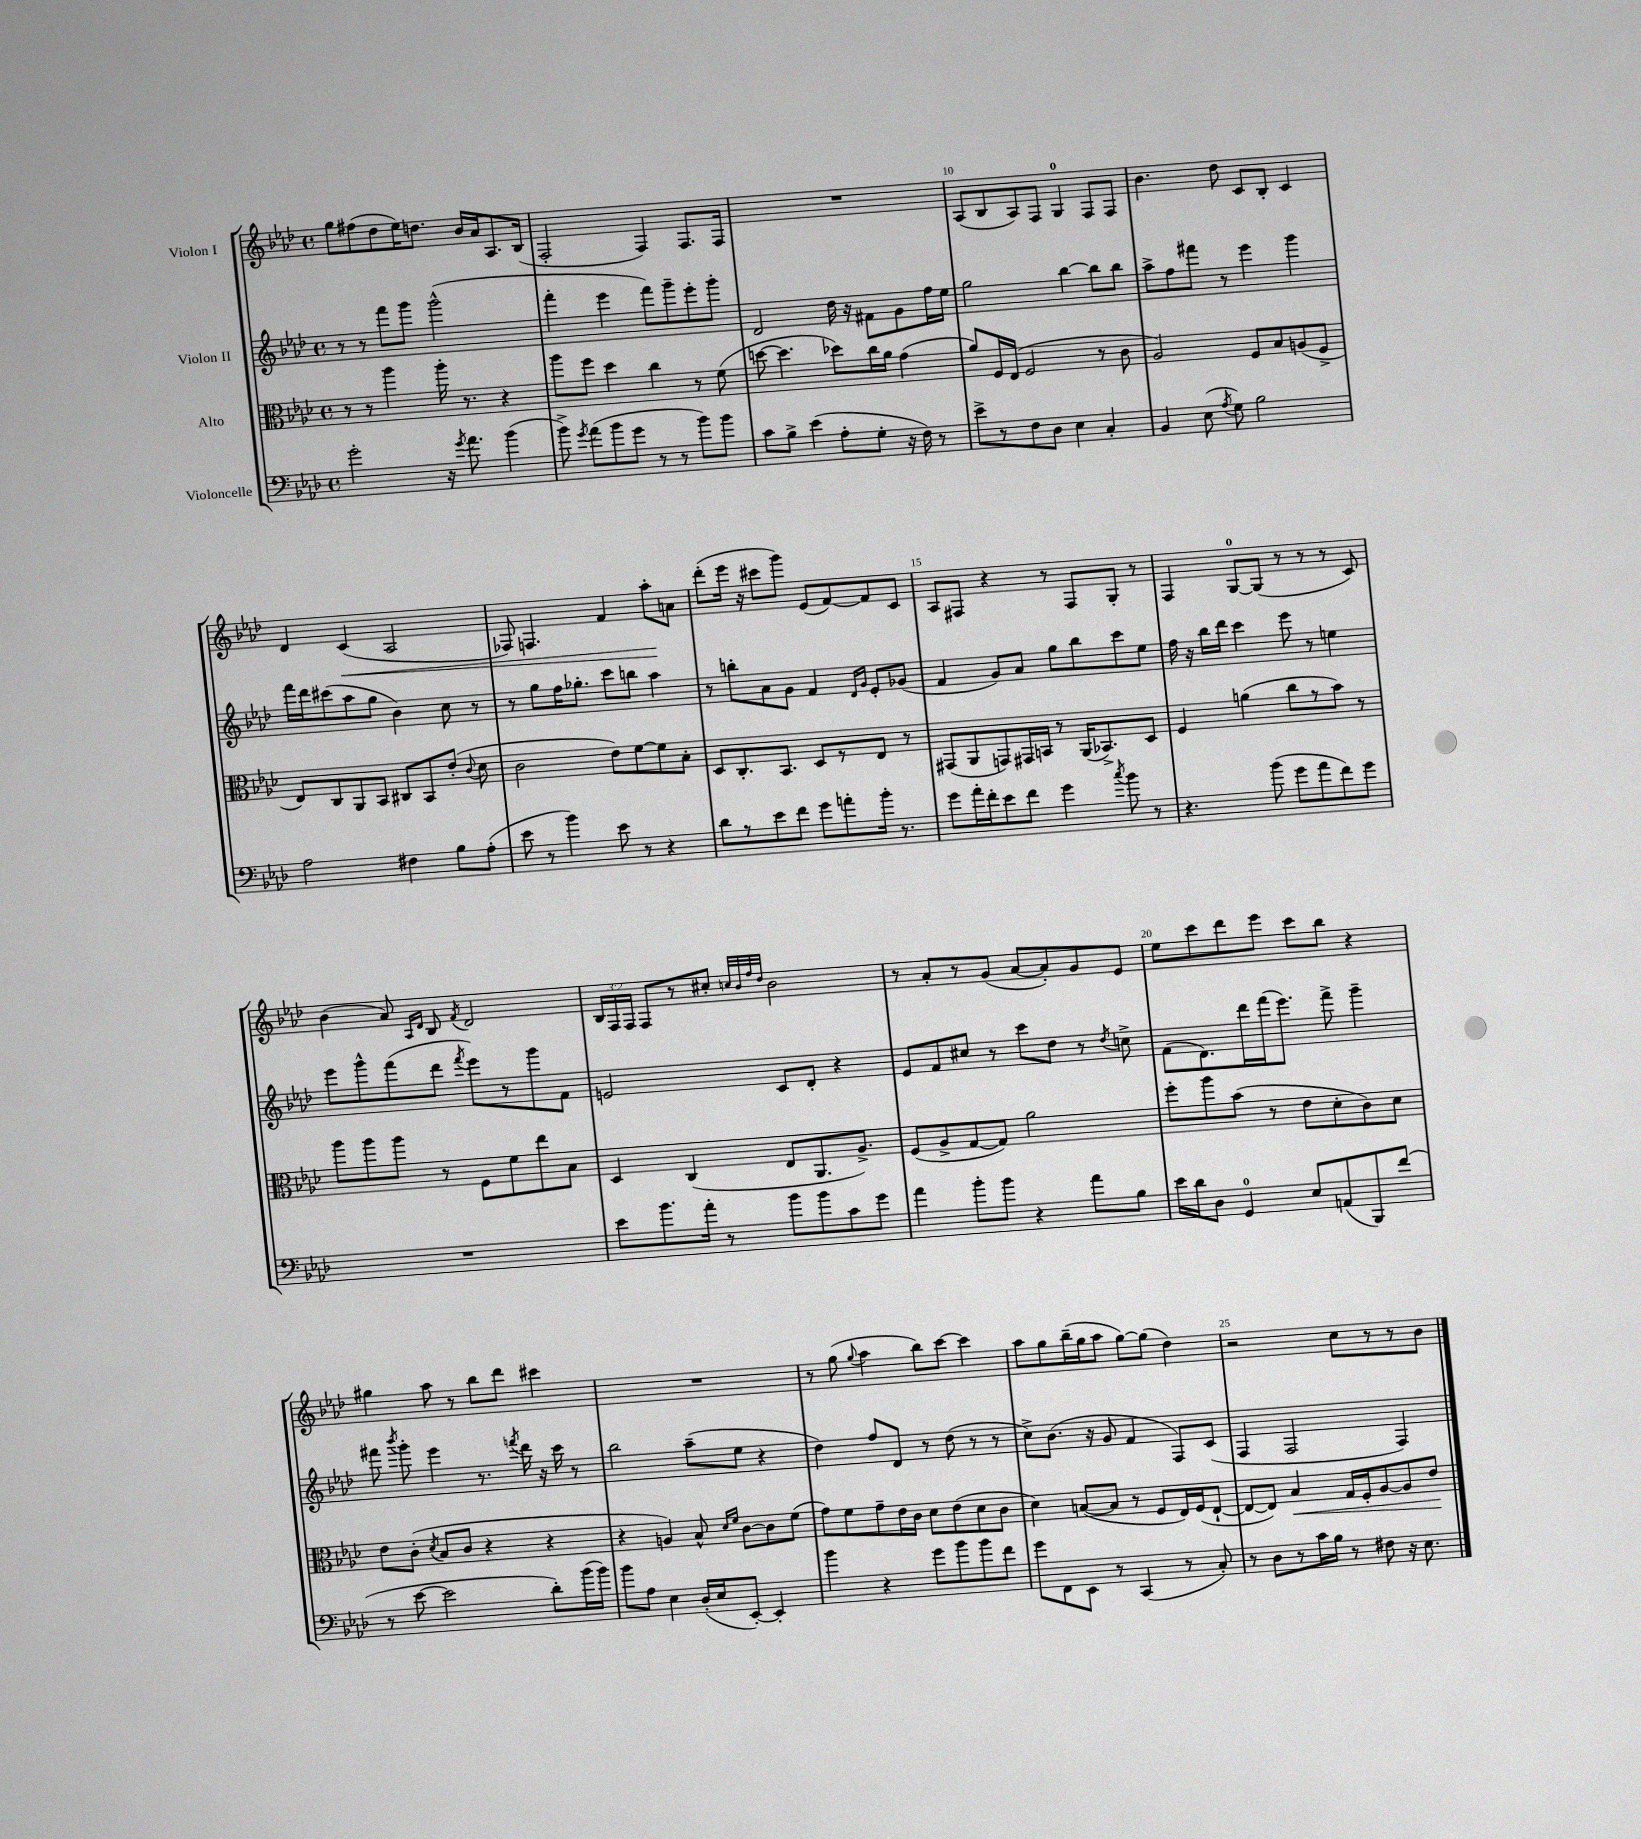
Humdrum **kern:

**kern	**kern	**dynam	**kern	**kern	**dynam
*part4	*part3	*part3	*part2	*part1	*part1
*staff4	*staff3	*staff3	*staff2	*staff1	*staff1
*I"Violoncelle	*I"Alto	*	*I"Violon II	*I"Violon I	*
*clefF4	*clefC3	*	*clefG2	*clefG2	*
*k[b-e-a-d-]	*k[b-e-a-d-]	*	*k[b-e-a-d-]	*k[b-e-a-d-]	*
*M4/4	*M4/4	*	*M4/4	*M4/4	*
*met(c)	*met(c)	*	*met(c)	*met(c)	*
=7	=7	=7	=7	=7	=7
2g'\	8r	.	8r	8gg\L	.
.	8r	.	8r	(8ff#X\	.
.	4aa-\	.	8fff\L	8dd-\	.
.	.	.	8ggg\J	16ee-\K)	.
.	.	.	.	8.ddn\J	.
16r	16aa-'\	.	(2ggg^^\	.	.
8qg/	.	.	.	.	.
8.a-\	8.r	.	.	.	.
.	.	.	.	16b-/LL	.
.	.	.	.	16a-/J	.
(4b-\	4r	.	.	8.A-/	.
.	.	.	.	(16B-/Jk	.
=8	=8	=8	=8	=8	=8
8b-^\)	8aa-\L	.	4fff'\	2F'/	.
8qg/	.	.	.	.	.
(8a-\L	8ff\J	.	.	.	.
8b-\	4dd-\	.	4eee-\	.	.
8g\J	.	.	.	.	.
8r	4cc\	.	8fff\L)	4F/)	.
8r	.	.	8ggg~\	.	.
8b-\L)	8r	.	8eee-'\	8.F/L	.
8b-\J	(8f\	.	8ggg'\J	.	.
.	.	.	.	16F/Jk	.
=9	=9	=9	=9	=9	=9
8c\L	[8ddn\	.	2d-/	1r	.
8B-^\J	4.dd\]	.	.	.	.
(4e-\	.	.	.	.	.
8A-'\L	8dd-X\L)	.	16dd-\	.	.
.	.	.	16r	.	.
8G'\J	16cc\L	.	8f#X\L	.	.
.	16a-\JJ	.	.	.	.
16r	(4g\	.	8g\	.	.
16F\)	.	.	.	.	.
8r	.	.	16ff\L	.	.
.	.	.	16ee-\JJ	.	.
=10	=10	=10	=10	=10	=10
8e-^\L	8a-/L)	.	2gg\	(8A-/L	.
8r	16F/L	.	.	8B-/	.
.	(16E-/JJ	.	.	.	.
8F\	2F/	.	.	8A-/)	.
8D-\J	.	.	.	8F/J	.
4E-\	.	.	[4bb-\	4G/	.
4C'/	8r	.	8bb-\L]	8F/L	.
.	8c\	.	8bb-\J	8F/J	.
=11	=11	=11	=11	=11	=11
4BB-/	2A-/)	.	8aa-^\L	4.b-\	.
.	.	.	8ff\	.	.
(8E-\	.	.	8fff#X\J	.	.
8qA-/	.	.	.	.	.
8G\)	.	.	8r	8dd-\	.
2B-\	8F/L	.	4eee-\	8c/L	.
.	8B-/	.	.	8B-'/J	.
.	(8An/	.	4ggg\	4c/	.
.	8F^/J	.	.	.	.
!!LO:LB:g=z
=12	=12	=12	=12	=12	=12
2A-\	8E-/L)	.	16fff\LL	4d-/	.
.	.	.	16ddd-\J	.	.
.	8C/	.	(8ccc#X\	.	.
!	!	!	!	!	!LO:HP:b
.	8AA-/	.	8aa-\	(4c/	<
.	8BB-/J	.	8gg\J	.	.
4F#X\	8C#X/L	.	4b-\)	2A-/	.
.	8BB-/	.	.	.	.
8B-\L	(8e-'/J	.	8cc\	.	.
.	8qqc/	.	.	.	.
(8A-'\J	8d-\	.	8r	.	.
=13	=13	=13	=13	=13	=13
8e-\	2c\	.	8r	8F-X/)	.
8r	.	.	8gg\L	4.Fn/	.
4b-\)	.	.	16ff\K	.	.
.	.	.	8.gg-X'\J	.	.
8e-\	8e-\L)	.	8ccc\L	4f/	.
8r	[8f\	.	8bbn\J	.	.
4r	8f\]	.	4aa-\	8aa-'\L	.
.	8B-'\J	.	.	8an\J	[
=14	=14	=14	=14	=14	=14
8d-\L	8D-/L	.	8r	(8ddd-'\L	.
8r	8.C'/	.	8bbn'\L	16eee-\Jk	.
.	.	.	.	16r	.
8e-\	.	.	8a-\	8ccc#X\L	.
.	8.BB-/J	.	.	.	.
8f\J	.	.	8g\J	8ggg\J)	.
8g\L	8D-/L	.	4f/	(8e-/L	.
8an'\	8r	.	.	[8f/)	.
.	.	.	16qqd-/LL	.	.
.	.	.	16qqg/JJ	.	.
16b-'\Jk	8E-/J	.	8e-'/L	8f/]	.
8.r	.	.	.	.	.
.	8r	.	(8g-X/J	8c/J	.
=15	=15	=15	=15	=15	=15
8g\L	(8GG#X/L	.	4f/	8A-/L	.
16a-'\L	8AA-/	.	.	8F#X/J	.
16f'\J	.	.	.	.	.
8e-\	8GGn/)	.	8g/L)	4r	.
8f\J	16GG#X/L	.	8a-/J	.	.
.	16BBn/JJ	.	.	.	.
4g\	8r	.	8gg\L	8r	.
.	(16AA-/KL	.	8bb-\	8F#/L	.
.	8.BB-X^/)	.	.	.	.
8qcc/	.	.	.	.	.
8b-\	.	.	8ccc\	8G'/J	.
8r	8D-/J	.	8ee-\J	8r	.
=16	=16	=16	=16	=16	=16
4.r	4F/	.	16ff\	4F/	.
.	.	.	16r	.	.
.	.	.	16bb-\LL	.	.
.	.	.	16ddd-\JJ	.	.
.	(4an\	.	4ccc\	[8G/L	.
(8b-\	.	.	.	(8G/J]	.
8g\L	8cc\L	.	8eee-\	8r	.
8a-\	8r	.	8r	8r	.
8f\)	8b-\J)	.	4een\	8r	.
8g\J	8r	.	.	8c/)	.
!!LO:LB:g=z
=17	=17	=17	=17	=17	=17
1r	8aa-\L	.	8eee-\L	(4b-\	.
.	8aa-\	.	8ggg^^\	.	.
.	8aa-\J	.	(8fff\	8a-/)	.
.	.	.	.	16qqA-/LL	.
.	.	.	.	16qqd-/JJ	.
.	8r	.	8ddd-\J	8B-/	.
.	.	.	8qfff/	8qf/	.
.	8F\L	.	8eee-\L)	2d-/	.
.	8f\	.	8r	.	.
.	8ee-\	.	8ggg\	.	.
.	8B-\J	.	8f\J	.	.
=18	=18	=18	=18	=18	=18
8e-\L	4D-/	.	2en/	24B-/LL	.
.	.	.	.	24F/	.
.	.	.	.	24F/JJ	.
8.b-\	.	.	.	8F/L	.
.	(4C/	.	.	8r	.
16a-'\Jk	.	.	.	.	.
8r	.	.	.	8cc#X'/J	.
.	.	.	.	32qqccn/LLL	.
.	.	.	.	32qqb-/	.
.	.	.	.	32qqff/	.
.	.	.	.	32qqdd-/JJJ	.
8b-\L	8E-/L	.	8c/L	2b-\	.
8b-\	8.AA-/	.	8d-'/J	.	.
8c\	.	.	4r	.	.
.	8.A-^/J)	.	.	.	.
8g\J	.	.	.	.	.
=19	=19	=19	=19	=19	=19
4a-\	(8F/L	.	8e-/L	8r	.
.	8A-^/	.	8f/	8a-'/L	.
8b-'\L	[8G/	.	8cc#X/J	8r	.
8b-\J	8G/J])	.	8r	(8g/J	.
4r	2a-\	.	8ccc\L	[8a-/L	.
.	.	.	8dd-\J	8a-'/])	.
8a-\L	.	.	8r	8g/	.
.	.	.	8qdd-/	.	.
8B-\J	.	.	8ccn^\	8e-/J	.
=20	=20	=20	=20	=20	=20
16e-\LL	8ff'\L	.	(8f\L	8ee-\L	.
16d-\J	.	.	.	.	.
8D-\J	8aa-\	.	8.d-\)	8ccc\	.
4GG/	(8b-\J	.	.	8ddd-\	.
.	.	.	16ddd-\L	.	.
.	8r	.	(16fff\J	8eee-\J	.
.	.	.	8.eee-\J)	.	.
8E-/L	8e-\L	.	.	8ccc\L	.
(8AAn/	8d-'\	.	8fff^\	8bb-\J	.
8BBB-/)	8c\)	.	4ggg~\	4r	.
(8f/J	8d-\J	.	.	.	.
!!LO:LB:g=z
=21	=21	=21	=21	=21	=21
8r	8e-\L	.	8fff#X\	4gg#X\	.
.	.	.	8qbbb-/	.	.
[8e-\	(8c'\J	.	8ggg'\	.	.
.	8qd-/	.	.	.	.
2e-\]	8B-/L	.	4eee-\	8aa-\	.
.	8c/J	.	.	8r	.
.	4r	.	8.r	8bb-\L	.
.	.	.	.	8ddd-\J	.
.	.	.	8qfffn/	.	.
.	.	.	16ddd-\	.	.
8d-'\L)	4r	.	16r	4ccc#X\	.
.	.	.	16ccc\	.	.
(16b-\L	.	.	8r	.	.
16b-\JJ)	.	.	.	.	.
=22	=22	=22	=22	=22	=22
8b-\L	4r	.	2bb-\	1r	.
8A-\J	.	.	.	.	.
4E-\	4An/)	.	.	.	.
(16D-'/LL	8B-^^/	.	(8aa-~\L	.	.
16E-/J	.	.	.	.	.
.	16qqd-/LL	.	.	.	.
.	16qqf/JJ	.	.	.	.
[8EE-'/J)	[8c\L	.	8ee-\J	.	.
4EE-'/]	8c\]	.	4r	.	.
.	(8f\J	.	.	.	.
=23	=23	=23	=23	=23	=23
4b-\	8g\L)	.	4dd-\)	8r	.
.	8f\	.	.	(8gg\	.
.	.	.	.	8qqgg/	.
4r	8g~\	.	8ff/L	4aa-\	.
.	16e-\L	.	8d-/J	.	.
.	16c\JJ	.	.	.	.
8g\L	8d-\L	.	8r	8bb-\L)	.
8b-\	(8e-\	.	(8dd-\	[8ccc\J	.
8b-\	8d-\	.	8r	4ccc\]	.
8f\J	8c\J	.	8r	.	.
=24	=24	=24	=24	=24	=24
8g\L	4d-\)	.	8cc^\L)	8aa-\L	.
8FF\	.	.	(8.b-\J	8gg\	.
8EE-\J	([8Bn/L	.	.	(16bb-~\L	.
.	.	.	16r	16gg\J	.
8r	8B/J]	.	8g/	8aa-\J	.
(4CC/	8r	.	4f/	[8gg\L)	.
.	8F/L	.	.	(8gg\J]	.
8r	16E-/L)	.	8F/L)	4dd-\)	.
.	(16F/J	.	.	.	.
8C'/)	[8E-`/J	.	(8c/J	.	.
=25	=25	=25	=25	=25	=25
8r	8E-/L_	.	4F/	2r	.
8D-\L	8E-/J])	.	.	.	.
!	!	!LO:HP:b	!	!	!
8r	4B-/	<	2F/	.	.
16c\L	.	.	.	.	.
16B-\JJ	.	.	.	.	.
8r	16G/LL	.	.	8cc\L	.
.	16F'/J	.	.	.	.
8F#X\	[8A-/	.	.	8r	.
16r	8A-/]	.	4F/)	8r	.
8.E-\	.	.	.	.	.
.	8e-/J	.	.	8b-\J	.
.	.	[	.	.	.
==	==	==	==	==	==
*-	*-	*-	*-	*-	*-
